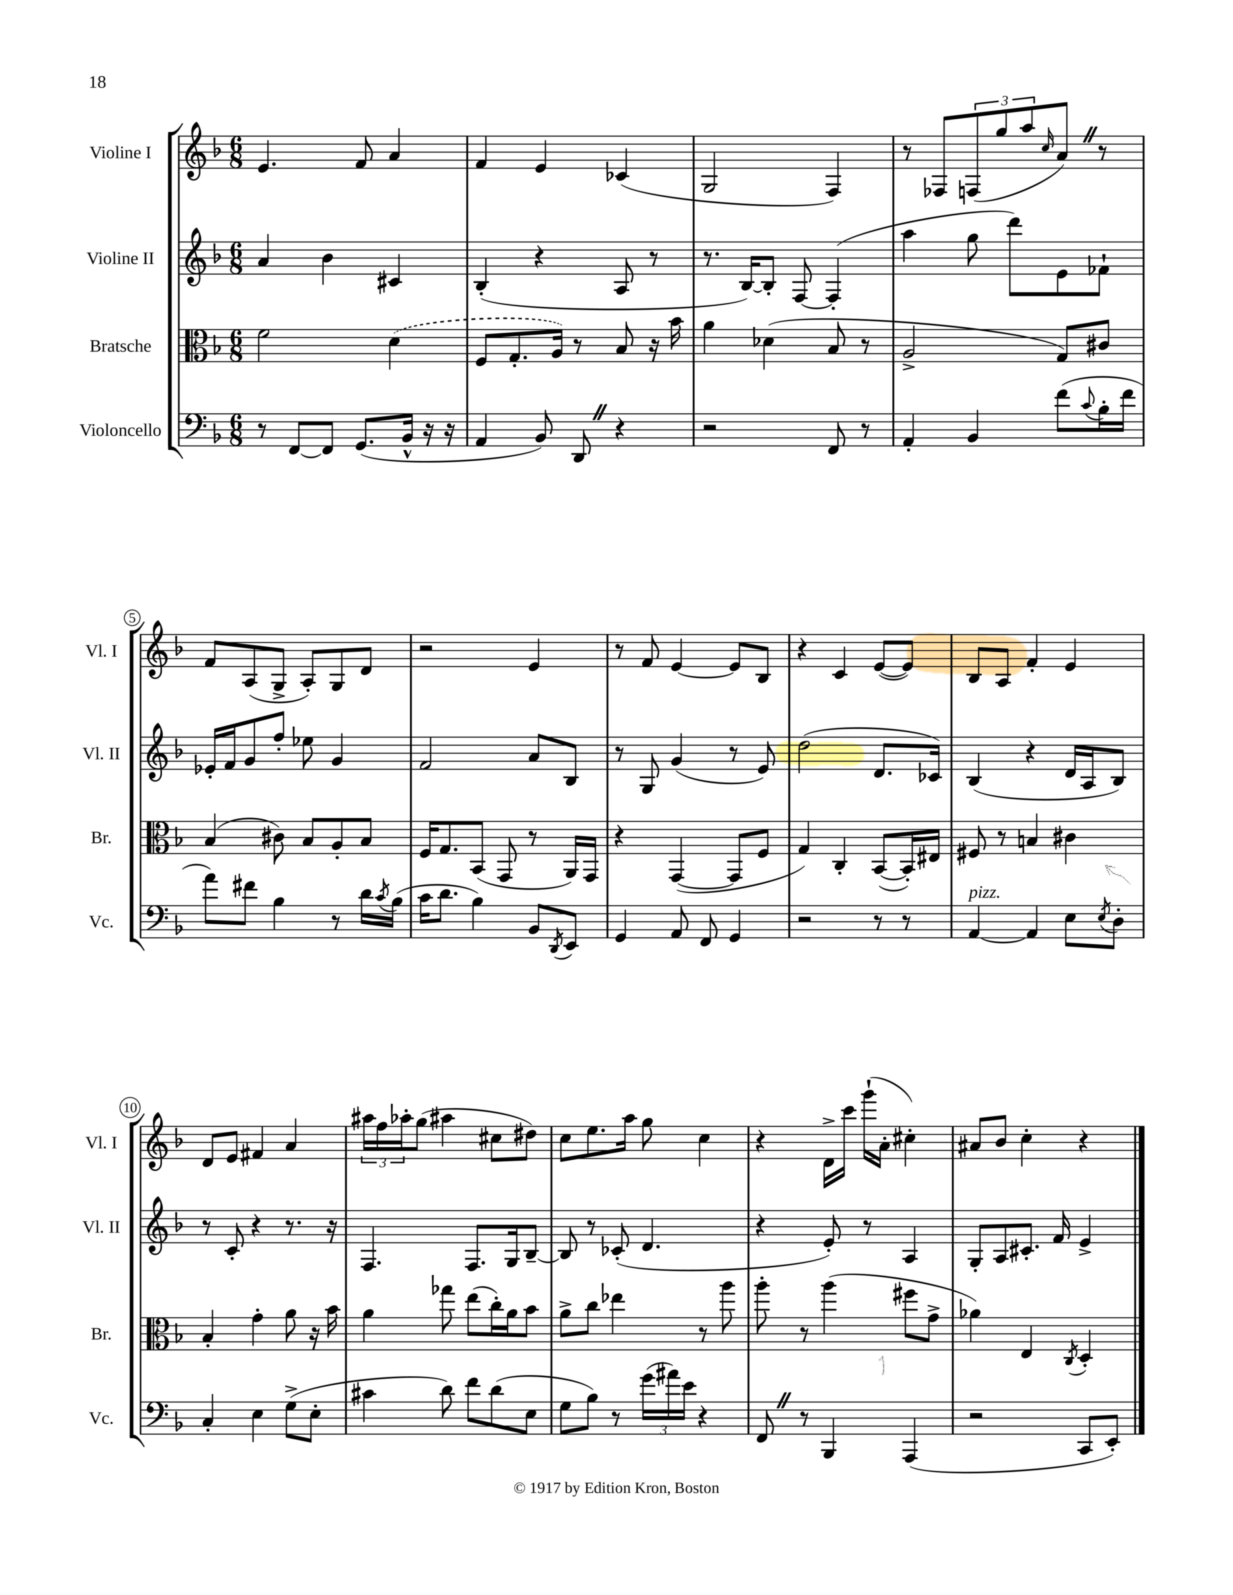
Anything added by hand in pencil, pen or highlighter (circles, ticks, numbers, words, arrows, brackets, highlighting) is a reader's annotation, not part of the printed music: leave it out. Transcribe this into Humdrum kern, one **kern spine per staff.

**kern	**kern	**kern	**kern
*staff4	*staff3	*staff2	*staff1
*clefF4	*clefC3	*clefG2	*clefG2
*k[b-]	*k[b-]	*k[b-]	*k[b-]
*M6/8	*M6/8	*M6/8	*M6/8
8r	2f	4a	4.e
[8FF	.	.	.
8FF]	.	4b-	.
(8.GG	.	.	8f
.	(4d	4c#	4a
16BB-^^	.	.	.
16r	.	.	.
16r	.	.	.
=	=	=	=
4AA	8F	(4B-'	4f
.	8.G'	.	.
8BB-)	.	4r	4e
.	16A)	.	.
8DD	8r	.	.
4r	8B-	8A	(4c-
.	16r	8r	.
.	16b-	.	.
=	=	=	=
2r	4a	8.r	2G
.	.	[16B-)	.
.	(4d-	8B-']	.
.	.	[8F	.
8FF	8B-	(4F']	4F)
8r	8r	.	.
=	=	=	=
4AA'	2A^	4aa	8r
.	.	.	8F-
4BB-	.	8gg	(12F
.	.	.	12gg
.	.	8ddd)	.
.	.	.	12aa
.	.	.	16qqcc
(8f	8G)	8e	8a)
8qqc	.	.	.
16B-'	8c#	8f-`	8r
16f	.	.	.
=	=	=	=
8a)	(4B-	16e-'	8f
.	.	16f	.
8f#	.	8g	(8A
4B-	8c#)	8ff'	8G^
.	8B-	8ee-	8A')
8r	8A'	4g	8G
16d	8B-	.	8d
8qc	.	.	.
(16B-	.	.	.
=	=	=	=
16c	16F	2f	2r
8.d	8.G	.	.
4B-)	(8BB-	.	.
.	8GG	.	.
8BB-	8r	8a	4e
8qDD	.	.	.
8EE	16AA)	8B-	.
.	16GG	.	.
=	=	=	=
4GG	4r	8r	8r
.	.	8G	8f
8AA	([4GG	(4g	[4e
8FF	.	.	.
4GG	8GG]	8r	8e]
.	8F	8e)	8B-
=	=	=	=
2r	4G)	(2dd	4r
.	4C'	.	4c
8r	([8BB-	8.d	([8e
8r	16BB-'])	.	8e])
.	16E#	16c-)	.
=	=	=	=
[4AA	8F#	(4B-	8B-
.	8r	.	8A
4AA]	4B	4r	4f'
8E	4c#	16d	4e
.	.	16A	.
8qE	.	.	.
8D'	.	8B-)	.
=	=	=	=
4C'	4B-'	8r	8d
.	.	8c'	8e
4E	4g'	4r	4f#
(8G^	8a	8.r	4a
8E'	16r	.	.
.	16b-	16r	.
=	=	=	=
4c#	4a	4.F	24aa#
.	.	.	24ff
.	.	.	24aa-'
.	.	.	(8gg
8d)	8gg-	.	4aa#
8f	(8ee	8.F	.
(8d	16cc')	.	8cc#
.	16a	16G	.
8E	8b-	[8B-~	8dd#)
=	=	=	=
8G	8a^	8B-]	8cc
8B-)	8cc	8r	8.ee
8r	4ee-	(8c-'	.
.	.	.	16aa
(24g	.	4.d	8gg
24a#)	.	.	.
24e	.	.	.
4r	8r	.	4cc
.	8aa	.	.
=	=	=	=
8FF	8aa'	4r	4r
8r	8r	.	.
4BBB-	(4aa	8e')	16d^
.	.	.	16ccc
.	.	8r	(16ggg`
.	.	.	16a'
(4AAA	8ff#	4A	4cc#')
.	8g^	.	.
=	=	=	=
2r	4a-)	8G'	8a#
.	.	8A	8b-
.	4E	8.c#'	4cc'
.	.	16f	.
.	8qC	.	.
8CC	4D'	4e^	4r
8EE')	.	.	.
==	==	==	==
*-	*-	*-	*-
